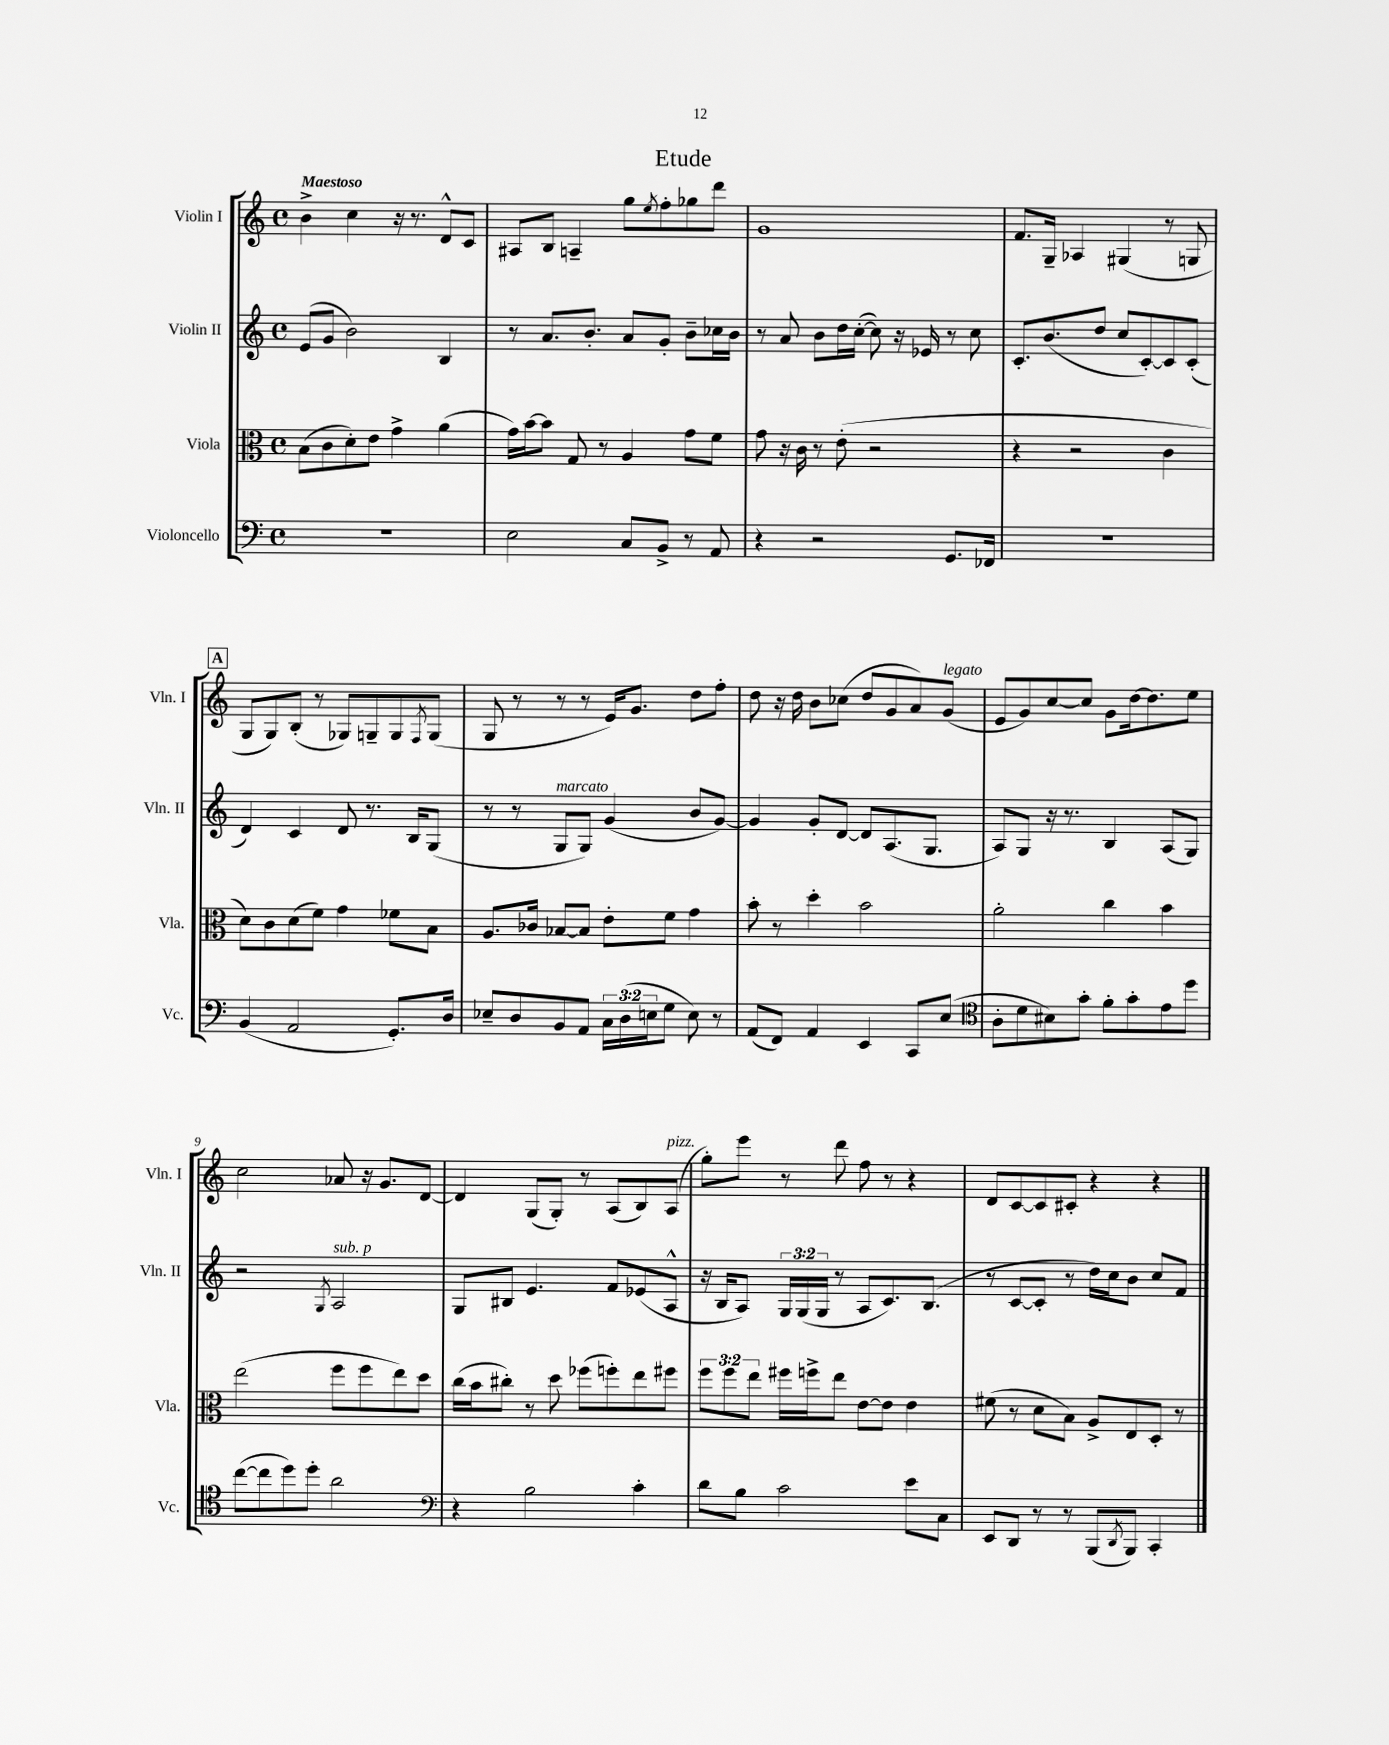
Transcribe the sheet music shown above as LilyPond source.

\header { title = "Etude" }
<<
\new StaffGroup <<
\new Staff = "s0" \with { instrumentName = "Violin I" shortInstrumentName = "Vln. I" } {
    \clef treble \key c \major \defaultTimeSignature \time 4/4 \tempo "Maestoso"
    b'4-> c''4 r16 r8. d'8-^ c'8 |
    ais8 b8 a4-- g''8 \acciaccatura { e''8 } f''8-. ges''8 d'''8 |
    g'1 |
    f'8. g16-- aes4 gis4( r8 g8 |
    \mark \markup { \box "A" } g8 g8) b8-.( r8 ges8) g8-- g8 \acciaccatura { f8 } g8( |
    g8 r8 r8 r8 e'16) g'8. d''8 f''8-. |
    d''8 r16 d''16 b'8 ces''8( d''8 g'8 a'8) g'8^\markup { \italic "legato" }( |
    e'8 g'8) c''8~ c''8 g'8 d''16~ d''8. e''8 |
    c''2 aes'8 r16 g'8. d'8~ |
    d'4 g8( g8-.) r8 a8( b8) a8^\markup { \italic "pizz." }( |
    g''8-.) e'''8 r8 d'''8 f''8 r8 r4 |
    d'8 c'8~ c'8 cis'8-. r4 r4 \bar "|." |
}
\new Staff = "s1" \with { instrumentName = "Violin II" shortInstrumentName = "Vln. II" } {
    \clef treble \key c \major \defaultTimeSignature \time 4/4 \override Staff.TupletNumber.text = #tuplet-number::calc-fraction-text
    e'8( g'8 b'2) b4 |
    r8 a'8. b'8.-. a'8 g'8-. b'8-- ces''16 b'16 |
    r8 a'8 b'8 d''16 c''16~-.( c''8) r16 ees'16 r8 c''8 |
    c'8.-. b'8.( d''8 c''8 c'8~-.) c'8 c'8-.( |
    \mark \markup { \box "A" } d'4) c'4 d'8 r8. b16 g8( |
    r8 r8 g8^\markup { \italic "marcato" } g8) g'4( b'8 g'8~) |
    g'4 g'8-. d'8~ d'8 a8.( g8. |
    a8) g8 r16 r8. b4 a8( g8) |
    r2 \acciaccatura { g8 } a2^\markup { \italic "sub. p" } |
    g8 bis8 e'4. f'8 ees'8( a8-^ |
    r16 b16 a8) \tuplet 3/2 { g16 g16( g16 } r8 a8 c'8.) b8.( |
    r8 c'8~ c'8-. r8 d''16) c''16 b'8 c''8 f'8 \bar "|." |
}
\new Staff = "s2" \with { instrumentName = "Viola" shortInstrumentName = "Vla." } {
    \clef alto \key c \major \defaultTimeSignature \time 4/4 \override Staff.TupletNumber.text = #tuplet-number::calc-fraction-text
    b8( c'8 d'8-.) e'8 g'4-> a'4( |
    g'16) b'16~ b'8 g8 r8 a4 g'8 f'8 |
    g'8 r16 c'16 r8 e'8-.( r2 |
    r4 r2 c'4 |
    \mark \markup { \box "A" } d'8) c'8 d'8( f'8) g'4 fes'8 b8 |
    a8. ces'16 bes8~ bes8 e'8-. f'8 g'4 |
    b'8-. r8 d''4-. b'2 |
    a'2-. c''4 b'4 |
    e''2( f''8 f''8 e''8) d''8 |
    c''16( b'16 cis''8-.) r8 d''8 fes''8( f''8-.) e''8 fis''8 |
    \tuplet 3/2 { f''8 f''8 e''8 } fis''16 f''16-> e''8 e'8~ e'8 e'4 |
    fis'8( r8 d'8 b8) a8-> e8 d8-. r8 \bar "|." |
}
\new Staff = "s3" \with { instrumentName = "Violoncello" shortInstrumentName = "Vc." } {
    \clef bass \key c \major \defaultTimeSignature \time 4/4 \override Staff.TupletNumber.text = #tuplet-number::calc-fraction-text
    R1 |
    e2 c8 b,8-> r8 a,8 |
    r4 r2 g,8. fes,16 |
    r1 |
    \mark \markup { \box "A" } b,4( a,2 g,8.-.) d16 |
    ees8-- d8 b,8 a,8 \tuplet 3/2 { c16 d16( e16 } g8 e8) r8 |
    a,8( f,8) a,4 e,4 c,8 e8( |
    \clef tenor a8-. d'8 bis8) g'8-. f'8-. g'8-. e'8 d''8 |
    c''8~( c''8 d''8) d''8-. a'2 |
    \clef bass r4 b2 c'4-. |
    d'8 b8 c'2 e'8 c8 |
    e,8 d,8 r8 r8 b,,8( \acciaccatura { d,8 } b,,8) c,4-. \bar "|." |
}
>>
>>
